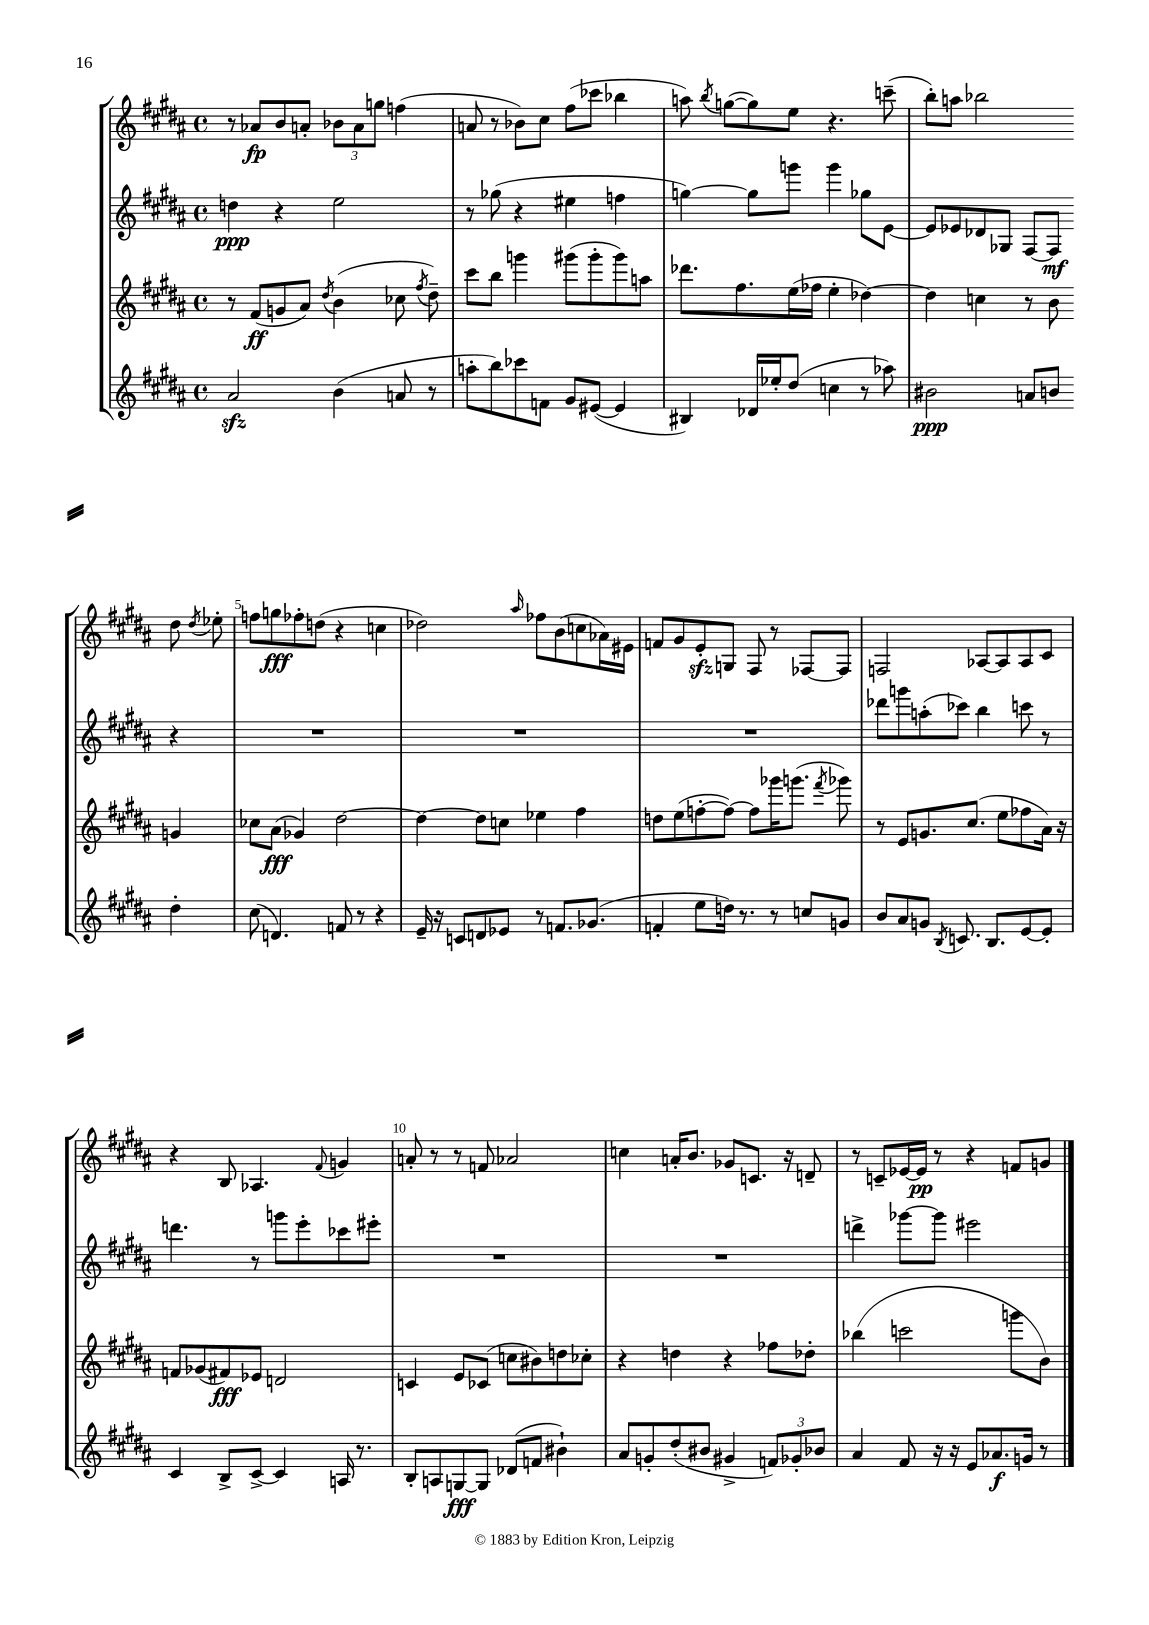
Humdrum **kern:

**kern	**kern	**kern	**kern
*staff4	*staff3	*staff2	*staff1
*clefG2	*clefG2	*clefG2	*clefG2
*k[f#c#g#d#a#]	*k[f#c#g#d#a#]	*k[f#c#g#d#a#]	*k[f#c#g#d#a#]
*M4/4	*M4/4	*M4/4	*M4/4
*met(c)	*met(c)	*met(c)	*met(c)
2a#	8r	4dd	8r
.	(8f#	.	8a-
.	8g	4r	8b
.	8a#)	.	8a'
.	8qdd#	.	.
(4b	(4b	2ee	12b-
.	.	.	12a
.	.	.	12gg
8a	8cc-	.	(4ff
.	8qff#	.	.
8r	8dd#~)	.	.
=	=	=	=
8aa'	8ccc#	8r	8a
8bb)	8bb	(8gg-	8r
8ccc-	4ggg	4r	8b-)
8f	.	.	8cc#
8g#	(8ggg#	4ee#	(8ff#
([8e#	8ggg#'	.	8ccc-
4e#]	8ggg#)	4ff	4bb-
.	8aa	.	.
=	=	=	=
4B#)	8.ddd-	[4gg)	8aa)
.	.	.	8qbb
.	.	.	([8gg
.	8.ff#	.	.
16d-	.	8gg]	8gg])
16ee-'	.	.	.
(8dd#	(16ee	8ggg	8ee
.	16ff-	.	.
4cc	4ee'	4ggg	4.r
8r	[4dd-)	8gg-	.
8aa-)	.	[8e	(8ccc~
=	=	=	=
2b#	4dd-]	8e]	8bb')
.	.	8e-	8aa
.	4cc	8d-	2bb-
.	.	8G-	.
8a	8r	[8F#	.
8b	8b	8F#]	.
4dd#'	4g	4r	8dd#
.	.	.	8qdd#
.	.	.	8ee-'
=	=	=	=
(8cc#	8cc-	1r	8ff
4.d)	(8a#	.	8gg
.	4g-)	.	8ff-'
.	.	.	(8dd
8f	[2dd#	.	4r
8r	.	.	.
4r	.	.	4cc
=	=	=	=
16e~	4dd#_	1r	2dd-)
16r	.	.	.
8c	.	.	.
8d	8dd#]	.	.
8e-	8cc	.	.
.	.	.	16qqaa#
8r	4ee-	.	8ff-
8.f	.	.	(8b
.	4ff#	.	8cc
(8.g-	.	.	.
.	.	.	16a-)
.	.	.	16e#
=	=	=	=
4f'	8dd	1r	8f
.	(8ee	.	8g#
8ee	[8ff'	.	8e'
16dd)	8ff_)	.	8G
8.r	.	.	.
.	8ff]	.	8F#
8r	16ggg-	.	8r
.	(8.ggg	.	.
8cc	.	.	[8F-
.	8qfff#	.	.
8g	8ggg-)	.	8F-]
=	=	=	=
8b	8r	8ddd-	2F
8a#	8e	8ggg	.
8g	8.g	(8aa'	.
8qB	.	.	.
8.c	.	8ccc-)	.
.	(8.cc#	.	.
.	.	4bb	[8A-
8.B	.	.	.
.	8ee	.	8A-]
[8e	8ff-	8ccc	8A-
8e']	16a#)	8r	8c#
.	16r	.	.
=	=	=	=
4c#	8f	4.ddd	4r
.	(8g-	.	.
8B^	8f#)	.	8B
[8c#^	8e-	8r	4.A-
4c#]	2d	8ggg	.
.	.	8eee'	.
.	.	.	8qqf#
16A	.	8ccc-	4g
8.r	.	.	.
.	.	8eee#'	.
=	=	=	=
8B'	4c	1r	8a'
8A	.	.	8r
[8G	8e	.	8r
8G]	(8c-	.	8f
(8d-	8cc	.	2a-
8f	8b#)	.	.
4b#`)	8dd	.	.
.	8cc-'	.	.
=	=	=	=
8a#	4r	1r	4cc
8g'	.	.	.
(8dd#'	4dd	.	16a'
.	.	.	8.b
8b#	.	.	.
4g#^	4r	.	8g-
.	.	.	8.c
12f)	8ff-	.	.
.	.	.	16r
12g-'	.	.	.
.	8dd-'	.	8d~
12b-	.	.	.
=	=	=	=
4a#	(4bb-	4ddd^	8r
.	.	.	8c~
8f#	2ccc	[8ggg-	[16e-
.	.	.	16e-]
16r	.	8ggg-]	8r
16r	.	.	.
8e	.	2eee#	4r
8.a-	.	.	.
.	8ggg	.	8f
16g	.	.	.
8r	8b)	.	8g
==	==	==	==
*-	*-	*-	*-
